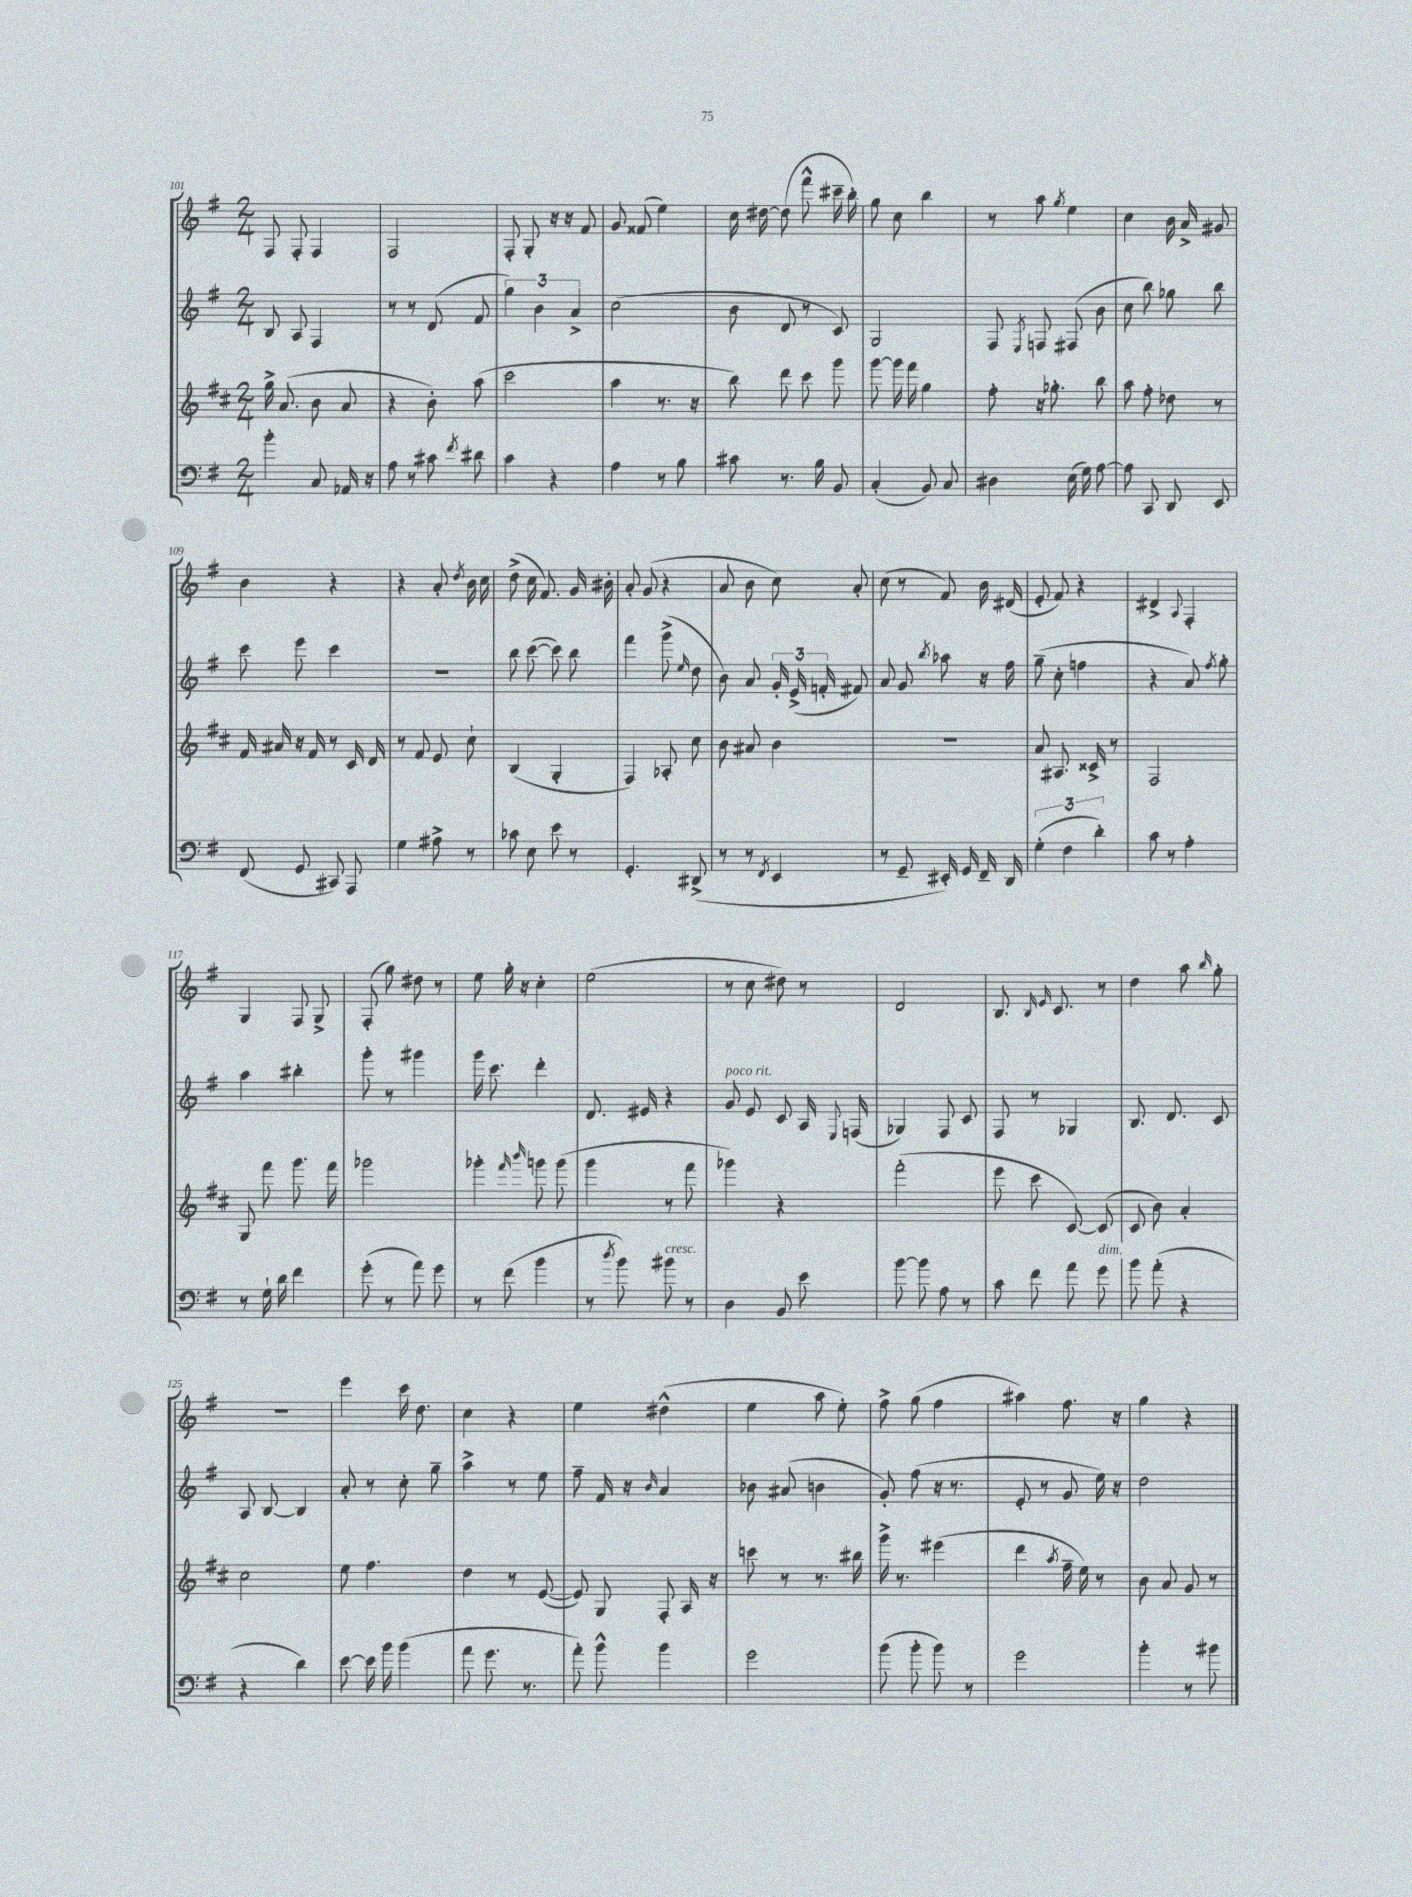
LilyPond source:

<<
\new StaffGroup <<
\new Staff = "s0" {
    \clef treble \key g \major \numericTimeSignature \time 2/4
    \autoBeamOff fis8 fis8-. fis4 |
    fis2 |
    fis8-. g8-. r16 r16 fis'8 |
    g'8 fisis'8( e''4) |
    c''16 dis''16~ dis''8( fis'''8-^ cis'''16-- b''16-.) |
    g''8 c''8 b''4 |
    r8 a''8 \acciaccatura { g''8 } e''4 |
    c''4 b'16 a'16-> gis'8 |
    b'4 r4 |
    r4 a'8-. \acciaccatura { d''8 } b'16 c''16 |
    d''8->( c''16 fis'8.) g'16 bis'16-. |
    a'8-. g'8( r4 |
    a'8 b'8 c''8) a'8-. |
    c''8( r8 fis'8) b'16 dis'16( |
    e'8-. fis'8) r4 |
    dis'4-> \appoggiatura { a8 } fis4-. |
    g4 fis8 g8-> |
    fis8-.( g''8) dis''8 r8 |
    e''8 g''16-. r16 c''4-. |
    e''2( |
    r8 c''8 dis''8) r8 |
    d'2 |
    b8. \grace { b16 e'16 } c'8. r8 |
    d''4 a''8 \grace { b''16 } g''8-. |
    r2 |
    e'''4 c'''16 d''8. |
    c''4 r4 |
    e''4 dis''4-^( |
    e''4 a''8 e''8-.) |
    fis''8-> g''8( fis''4 |
    ais''4) fis''8. r16 |
    g''4 r4 \bar "|." |
}
\new Staff = "s1" {
    \clef treble \key g \major \numericTimeSignature \time 2/4
    \autoBeamOff b8 a8 fis4 |
    r8 r8 d'8( fis'8 |
    \tuplet 3/2 { g''4) b'4 a'4-> } |
    c''2( |
    b'8 d'8 r8 c'8) |
    g2 |
    fis8 \acciaccatura { e8 } f8 fis8( b'8 |
    c''8 b''8) ges''8 b''8 |
    c'''8 e'''8 c'''4 |
    R2 |
    b''8 c'''8~( c'''8) b''8 |
    fis'''4 g'''8->( \grace { e''16 } d''8 |
    b'8) a'8 \tuplet 3/2 { g'16-. e'16->( f'16-. } fis'8) |
    a'8 g'8 \acciaccatura { b''8 } aes''8 r16 fis''16 |
    g''8--( c''8-. f''4 |
    r4 a'8) \acciaccatura { fis''8 } g''8-. |
    a''4 bis''4-. |
    g'''8-. r8 gis'''4 |
    g'''16 c'''8. d'''4-. |
    d'8. eis'16 r4 |
    g'8^\markup { \italic "poco rit." } e'8 c'8 a16 \appoggiatura { e8 } f16( |
    ges4) fis8 c'8 |
    fis8 r8 ges4 |
    b8. d'8. c'8 |
    a8 b8~ b4 |
    a'8-. r8 c''8-. g''8-- |
    a''4-> r8 e''8 |
    fis''8-- fis'16 r16 \grace { b'16 } a'4 |
    bes'8 ais'8( b'4 |
    g'8-.) fis''8( r16 r8. |
    e'8-. r8 g'8 e''16) r16 |
    d''2 \bar "|." |
}
\new Staff = "s2" {
    \clef treble \key d \major \numericTimeSignature \time 2/4
    \autoBeamOff g''16-> a'8.( b'8 a'8 |
    r4 b'8-.) a''8( |
    cis'''2 |
    a''4 r8. r16 |
    b''8) d'''8 cis'''8 g'''8 |
    g'''8~ g'''16 fis'''16 g''4 |
    fis''8-. r16 ges''8.-. b''8 |
    a''8 fis''8-. des''8 r8 |
    fis'16 ais'16 r16 fis'16 r8 cis'16 d'16 |
    r8 fis'8 e'8 cis''8-! |
    b4( g4-. |
    fis4) aes8-. cis''8 |
    b'8 ais'8 b'4 |
    R2 |
    a'8 ais8. cisis'16-> r8 |
    fis2 |
    g8 fis'''8 g'''8. fis'''16 |
    ges'''2 |
    ges'''4-. \grace { fis'''16 b'''16 } g'''8 g'''8( |
    g'''4 r8 fis'''8 |
    ges'''4) r4 |
    fis'''2-.( |
    e'''8 cis'''8 cis'8~) cis'8( |
    cis'8 b'8) a'4-. |
    cis''2 |
    e''8 fis''4. |
    d''4 r8 e'8~( |
    e'8) g8 fis8-. a16 r16 |
    c'''8 r8 r8. bis''16 |
    g'''16-> r8. eis'''4( |
    d'''4 \acciaccatura { a''8 } fis''16-- e''16) r8 |
    b'8 a'8 g'8 r8 \bar "|." |
}
\new Staff = "s3" {
    \clef bass \key g \major \numericTimeSignature \time 2/4
    \autoBeamOff b'4-. c8 aes,16 r16 |
    a8 r8 cis'8 \acciaccatura { fis'8 } dis'8 |
    c'4 r4 |
    a4 r8 b8 |
    cis'8 r8. b16 b,8 |
    c4-.( b,8) c8 |
    dis4 e16( g16) a8~ |
    a8 c,8 d,8 e,8 |
    fis,8( g,8 cis,8) a,,8 |
    g4 ais8-> r8 |
    ces'8 e8 e'8 r8 |
    g,4.-. dis,8->( |
    r8 r8 \acciaccatura { fis,8 } e,4 |
    r8 g,8-- eis,16-.) g,16 fis,16-- d,16 |
    \tuplet 3/2 { g4-.( fis4 d'4-.) } |
    c'8 r8 a4-. |
    r8 g16-! d'16 fis'4 |
    g'8-.( r8 a'8) g'8 |
    r8 fis'8( b'4 |
    r8 \acciaccatura { d''8 } b'8) bis'8^\markup { \italic "cresc." } r8 |
    d4 b,8 e'8 |
    b'8~ b'8 a8 r8 |
    c'8 fis'8 a'8 g'8^\markup { \italic "dim." } |
    b'8 a'8-.( r4 |
    r4 d'4) |
    e'8~ e'16 b'16 b'4( |
    a'8 g'8. r8. |
    a'8-.) b'8-^ b'4 |
    g'2 |
    b'8( b'8-. b'8) r8 |
    g'2 |
    b'4-. r8 bis'8 \bar "|." |
}
>>
>>
\layout { \context { \Score currentBarNumber = #101 } }
